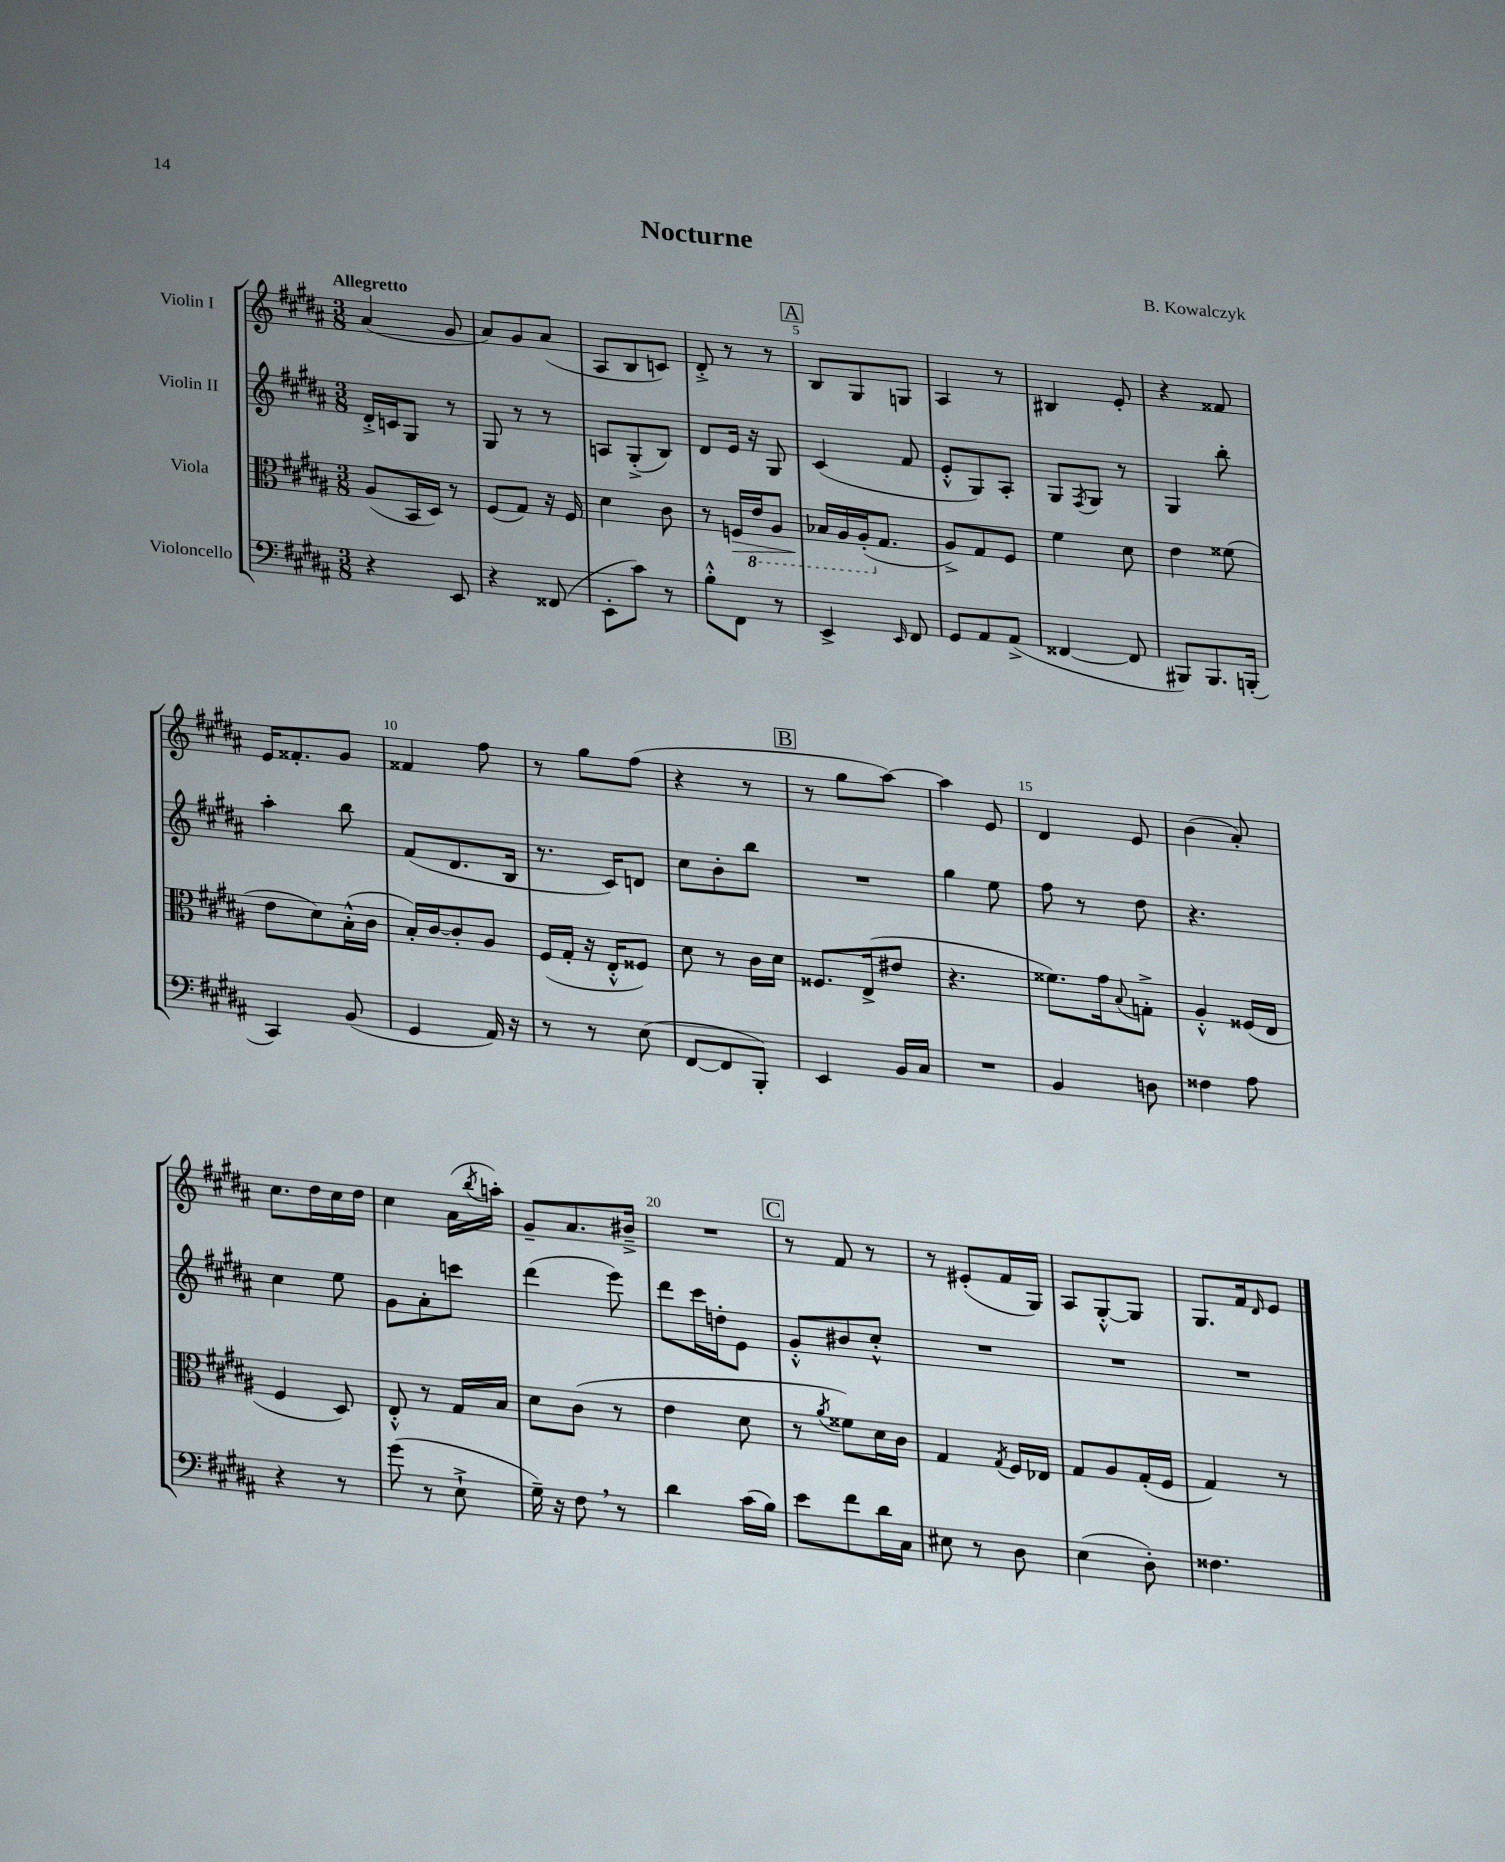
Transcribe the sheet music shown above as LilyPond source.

\header { title = "Nocturne" composer = "B. Kowalczyk" }
<<
\new StaffGroup <<
\new Staff = "s0" \with { instrumentName = "Violin I" } {
    \clef treble \key b \major \numericTimeSignature \time 3/8 \tempo "Allegretto"
    ais'4( gis'8 |
    ais'8) gis'8 ais'8( |
    ais8 b8 c'8) |
    dis'8-.-> r8 r8 |
    \mark \markup { \box "A" } b8 gis8 g8 |
    ais4 r8 |
    bis4 e'8-. |
    r4 fisis'8 |
    e'16 fisis'8.-. gis'8 |
    fisis'4 fis''8 |
    r8 gis''8 fis''8( |
    r4 r8 |
    \mark \markup { \box "B" } r8 gis''8 ais''8~) |
    ais''4 e'8 |
    dis'4 e'8 |
    b'4( ais'8-.) |
    cis''8. dis''16 cis''16 dis''16 |
    cis''4 ais'16( \acciaccatura { b''8 } a''16-.) |
    gis'8-- ais'8. bis'16---> |
    R4. |
    \mark \markup { \box "C" } r8 fis'8 r8 |
    r8 eis'8-.( fis'16 gis16) |
    ais8 gis8~-.-^ gis8 |
    gis8. fis'16 \grace { dis'16 } e'8 \bar "|." |
}
\new Staff = "s1" \with { instrumentName = "Violin II" } {
    \clef treble \key b \major \numericTimeSignature \time 3/8
    dis'16-.-> c'16 gis8 r8 |
    gis8 r8 r8 |
    a8 gis8-.->( b8) |
    dis'8 e'16 r16 gis8 |
    \mark \markup { \box "A" } cis'4( fis'8 |
    e'8-.-^ gis8) ais8-. |
    gis8 \acciaccatura { fis8 } gis8 r8 |
    gis4 b''8-. |
    ais''4-. b''8 |
    fis'8( dis'8. b16 |
    r8. cis'16) d'8 |
    cis''8 b'8-. b''8 |
    \mark \markup { \box "B" } R4. |
    gis''4 e''8 |
    fis''8 r8 dis''8 |
    r4. |
    cis''4 e''8 |
    gis'8 ais'8-. c'''8 |
    dis'''4( e'''8) |
    dis'''8 cis'''16 d''16-. e'8 |
    \mark \markup { \box "C" } gis'8-.-^ bis'8 cis''8-.-^ |
    R4. |
    R4. |
    R4. \bar "|." |
}
\new Staff = "s2" \with { instrumentName = "Viola" } {
    \clef alto \key b \major \numericTimeSignature \time 3/8
    ais8( b,16 dis16) r8 |
    fis8( gis8) r16 fis16 |
    dis'4 cis'8 |
    r8 f16\> \ottava #-1 e16 ais,8 |
    \mark \markup { \box "A" } bes,16\! ais,16 ais,16-.( \ottava #0 gis8. |
    ais8->) gis8 fis8 |
    fis'4 dis'8 |
    e'4 fisis'8( |
    e'8 dis'8) b16-.-^( cis'16 |
    b16-.) cis'16~ cis'8-. ais8 |
    fis16( gis16-. r16 e16-.-^ fisis8) |
    dis'8 r8 cis'16 dis'16 |
    \mark \markup { \box "B" } fisis8. e16->( eis'8 |
    r4. |
    fisis'8.) gis'16 \appoggiatura { b8 } g8-.-> |
    ais4-.-^ fisis16( e16 |
    fis4 dis8) |
    e8-.-^ r8 gis16 b16 |
    dis'8 cis'8( r8 |
    e'4 dis'8 |
    \mark \markup { \box "C" } r8 \acciaccatura { ais'8 } fisis'8) dis'16 cis'16 |
    gis4 \acciaccatura { gis8 } fis16 ees16 |
    gis8 ais8 gis16-.( fis16 |
    gis4) r8 \bar "|." |
}
\new Staff = "s3" \with { instrumentName = "Violoncello" } {
    \clef bass \key b \major \numericTimeSignature \time 3/8
    r4 e,8 |
    r4 fisis,8( |
    e,8-. cis'8) r8 |
    b8-.-^ fis,8 r8 |
    \mark \markup { \box "A" } e,4-> \grace { e,16 } fis,8 |
    gis,8 ais,8 ais,8->( |
    fisis,4~ fisis,8 |
    bis,,8) bis,,8. b,,16-.( |
    cis,4) b,8( |
    gis,4 ais,16) r16 |
    r8 r8 e8( |
    fis,8~ fis,8 b,,8-.) |
    \mark \markup { \box "B" } e,4 b,16 cis16 |
    R4. |
    b,4 d8 |
    fisis4 ais8 |
    r4 r8 |
    gis'8( r8 e8-!-> |
    gis16--) r16 fis8 \breathe r8 |
    dis'4 cis'16( b16) |
    \mark \markup { \box "C" } e'8 fis'8 dis'16 cis16 |
    eis8 r8 dis8 |
    e4( dis8-.) |
    fisis4. \bar "|." |
}
>>
>>
\layout { \context { \Score \override BarNumber.break-visibility = ##(#f #t #t) barNumberVisibility = #(every-nth-bar-number-visible 5) } }
